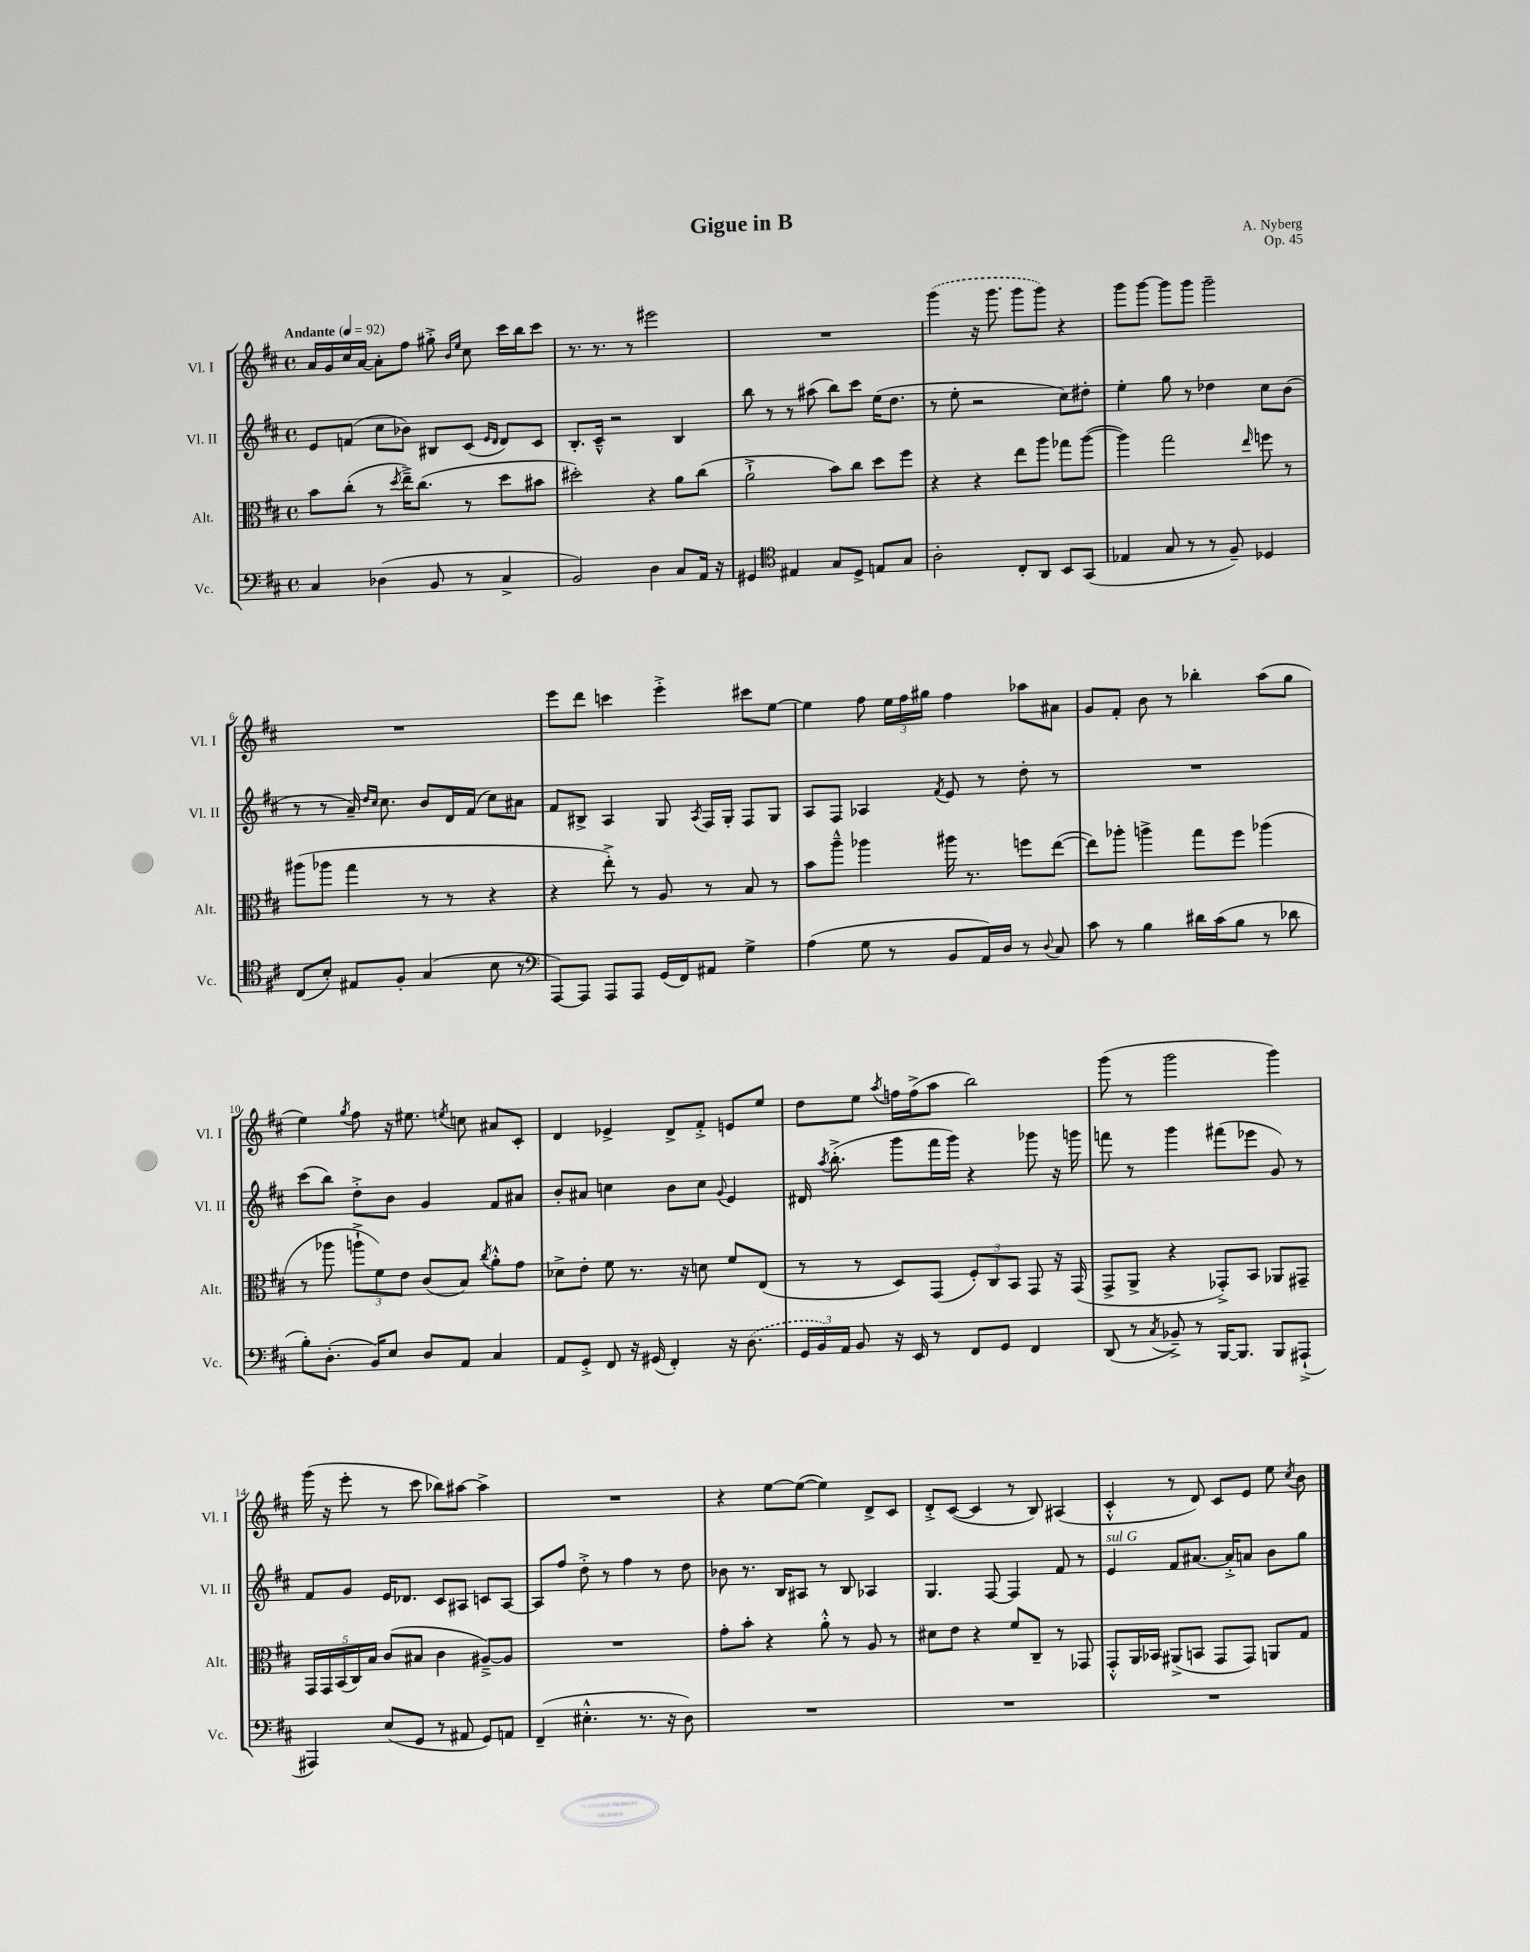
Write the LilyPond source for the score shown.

\header { title = "Gigue in B" composer = "A. Nyberg" opus = "Op. 45" }
<<
\new StaffGroup <<
\new Staff = "s0" \with { instrumentName = "Vl. I" shortInstrumentName = "Vl. I" } {
    \clef treble \key d \major \defaultTimeSignature \time 4/4 \tempo "Andante" 4 = 92
    \autoBeamOff a'16[ g'16 cis''16 a'16]~ a'8[-. fis''8] gis''8-.-> \grace { b'16[ e''16] } cis''8 cis'''16[ b''16 cis'''8] |
    r8. r8. r8 eis'''2 |
    R1 |
    \once \slurDashed g'''4( r16 g'''8. g'''8[ g'''8]) r4 |
    g'''8[ g'''8]~ g'''8[ g'''8] g'''2-- |
    R1 |
    e'''8[ d'''8] c'''4 e'''4-.-> cis'''8[ e''8]~ |
    e''4 fis''8 \tuplet 3/2 { e''16[ fis''16 gis''16] } fis''4 aes''8[ ais'8] |
    g'8[ fis'8]-. b'8 r8 bes''4-. a''8[( g''8] |
    e''4) \acciaccatura { g''8 } fis''8 r16 eis''8. \acciaccatura { e''8 } c''8 ais'8[ cis'8]-. |
    d'4 ees'4-> d'8[-> fis'8]-.-> e'8[ e''8] |
    d''8[ e''8] \acciaccatura { a''8 } f''16[ f''16->( a''8] b''2) |
    g'''8( r8 g'''2 g'''4) |
    g'''16( r16 e'''8-. r8 cis'''8 bes''8[) ais''8]~ ais''4-> |
    R1 |
    r4 e''8[~ e''8]~( e''4) d'8[-> cis'8] |
    d'8[-.-> cis'8]~( cis'4 r8 b8) ais4( |
    cis'4-.-^ r8 d'8) cis'8[ e'8] e''8 \acciaccatura { cis''8 } b'8 \bar "|." |
}
\new Staff = "s1" \with { instrumentName = "Vl. II" shortInstrumentName = "Vl. II" } {
    \clef treble \key d \major \defaultTimeSignature \time 4/4
    \autoBeamOff e'8[ f'8]( cis''8[ bes'8]) bis8[ cis'8]( \grace { e'16[ d'16] } d'8[) cis'8] |
    b8.[-. cis'16]---^ r2 b4 |
    b''8 r8 r8 ais''8( b''8[) cis'''8] e''16[( d''8.] |
    r8 e''8-. r2 cis''8[) dis''8]-. |
    e''4-. g''8 r8 des''4 cis''8[ b'8]( |
    r8 r8 a'16--) \grace { d''16[ cis''16] } cis''8. b'8[ d'16 fis'16]( cis''8[) ais'8] |
    fis'8[ bis8]-> a4 g8 \acciaccatura { a8 } fis16[ g16]-. fis8[ g8] |
    a8[ fis8] aes4 \acciaccatura { fis'8 } e'8 r8 d''8-. r8 |
    R1 |
    cis'''8[( b''8]) d''8[-.-> b'8] g'4 fis'8[ ais'8] |
    b'8[-. ais'8] c''4 b'8[ c''8] \appoggiatura { g'8 } e'4 |
    dis'16 \acciaccatura { a''8 } b''8.-.->( g'''8[ fis'''16 g'''16]) r4 ges'''8 r16 g'''16 |
    f'''8 r8 g'''4 fis'''8[( ees'''8] g'8) r8 |
    fis'8[ g'8] e'16[ des'8.] cis'8[ ais8] c'8[ ais8]~ |
    ais8[ fis''8] d''8-.-> r8 fis''4 r8 d''8 |
    bes'8 r8. b16[ ais8] r8 b8 aes4 |
    g4. fis8~ fis4 fis'8 r8 |
    e'4^\markup { \italic "sul G" } fis'8[ ais'8.]~ ais'16[-.-> a'8] b'8[ g''8] \bar "|." |
}
\new Staff = "s2" \with { instrumentName = "Alt." shortInstrumentName = "Alt." } {
    \clef alto \key d \major \defaultTimeSignature \time 4/4
    \autoBeamOff b'8[ cis''8]-.( r8 \acciaccatura { d''8 } e''16[--->) cis''8.]( r8 d''8[ bis'8] |
    dis''2-.) r4 a'8[ cis''8]( |
    a'2-!-> b'8[) cis''8] d''8[ fis''8] |
    r4 r4 e''8[ a''8] ges''8[ a''8]~( |
    a''4) g''2 \grace { e''16 } f''8 r8 |
    ais''8[( aes''8] g''4 r8 r8 r4 |
    r4 e''8-.->) r8 a8 r8 b8 r8 |
    b'8[ a''8]---^ aes''4 ais''16 r8. f''8[ e''8]~( |
    e''8[) aes''8]-. a''4-> g''8[ fis''8] aes''4( |
    r8 aes''8 \tuplet 3/2 { a''8[-!-> fis'8) e'8] } cis'8[( b8]) \acciaccatura { cis''8 } a'8[-.-^ g'8] |
    des'8[-> e'8]-. fis'8 r8. r16 d'8 fis'8[ e8]( |
    r8 r8 d8[) g,8]( \tuplet 3/2 { fis8[-.) cis8 b,8] } g,8 r16 g,16( |
    g,8[-> a,8]-> r4 ges,8[-.->) b,8] aes,8[ gis,8]-- |
    \tuplet 5/4 { g,16[ g,16 b,16( cis16) b16] } cis'8[( bis8] cis'4 ais8[~--->) ais8] |
    R1 |
    g'8[-. b'8]-. r4 a'8-.-^ r8 a8 r8 |
    dis'8[ e'8] r4 fis'8[ cis8]-- r8 ges,8 |
    g,8[-.-^ a,16 bes,16] ais,8[->( b,8] g,8[ g,8]) a,8[ g8] \bar "|." |
}
\new Staff = "s3" \with { instrumentName = "Vc." shortInstrumentName = "Vc." } {
    \clef bass \key d \major \defaultTimeSignature \time 4/4
    \autoBeamOff cis4 des4( b,8 r8 cis4-> |
    b,2) d4 cis8[ a,16] r16 |
    gis,4 \clef tenor eis4 g8[ d8]-> e8[ g8] |
    a2-. cis8[-. a,8] b,8[ g,8]( |
    ees4 g8 r8 r8 fis8--) des4 |
    cis8[( b8]-.) eis8[ fis8]-. g4( b8 r8 |
    \clef bass a,,8[~) a,,8] a,,8[ a,,8] g,16[( fis,16) ais,8] g4-> |
    a4( g8 r8 b,8[ a,16) d16] r8 \appoggiatura { d8 } cis8 |
    cis'8 r8 b4 dis'16[ cis'16( b8] r8 des'8 |
    b8[-.) d8.]-.( b,16[) e8] d8[ a,8] cis4 |
    a,8[ g,8]-.-> fis,8 r16 gis,16( fis,4-.) r16 \once \slurDashed d8.( |
    \tuplet 3/2 { g,16[ b,16) a,16] } b,8 r16 e,16 r8 fis,8[ g,8] fis,4 |
    d,8( r8 \acciaccatura { cis8 } bes,8--->) r8 b,,16[~ b,,8.] b,,8[ ais,,8]-!->( |
    ais,,4) e8[( g,8] r8 ais,8 g,8[) a,8] |
    fis,4--( eis4.-.-^ r8. r16 d8) |
    R1 |
    R1 |
    R1 \bar "|." |
}
>>
>>
